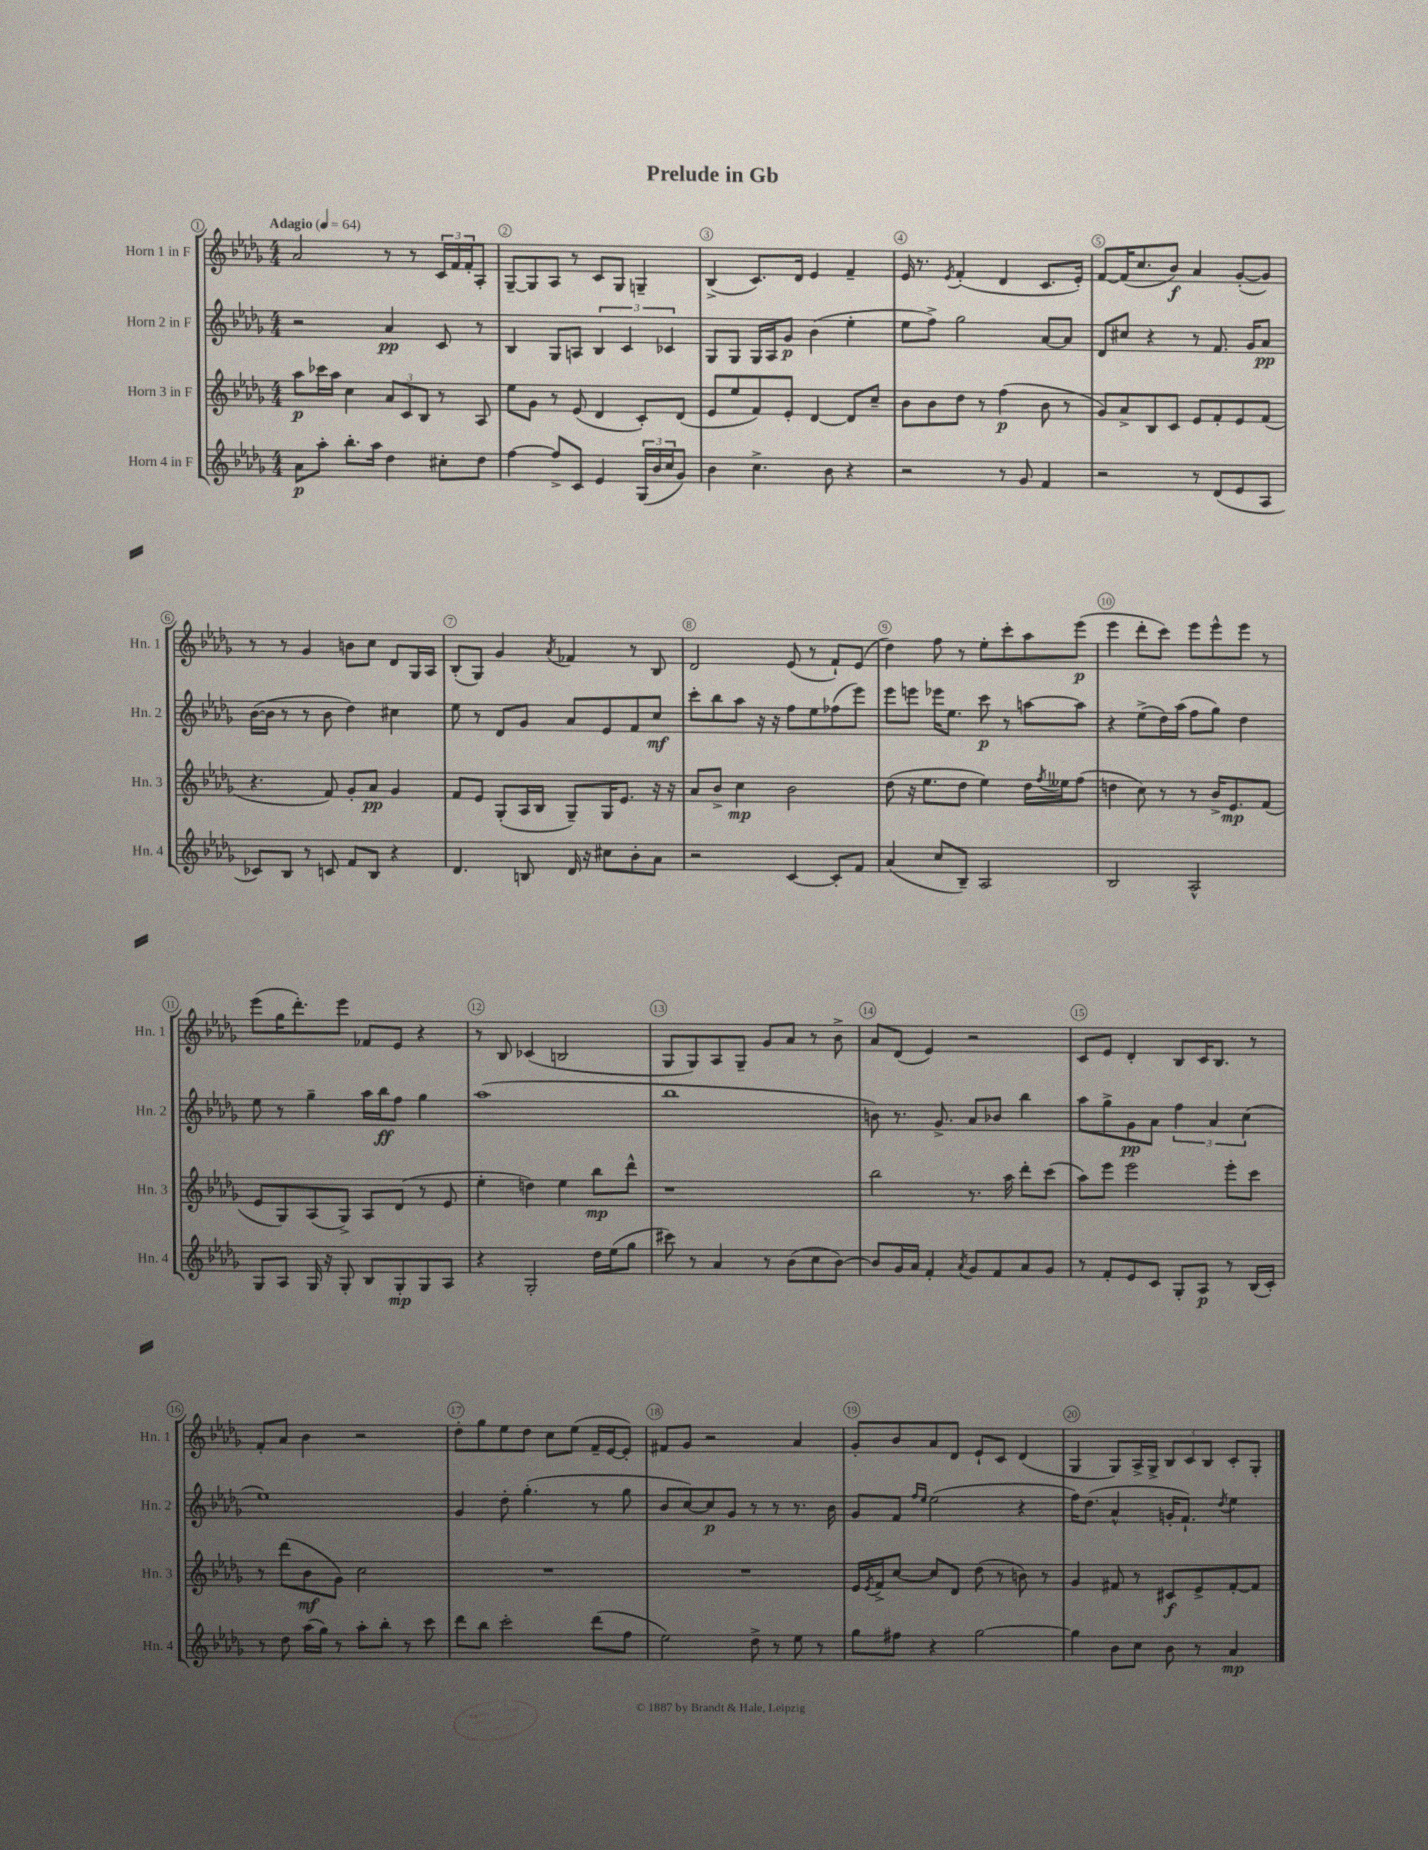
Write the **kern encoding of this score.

**kern	**kern	**kern	**kern
*staff4	*staff3	*staff2	*staff1
*clefG2	*clefG2	*clefG2	*clefG2
*k[b-e-a-d-g-]	*k[b-e-a-d-g-]	*k[b-e-a-d-g-]	*k[b-e-a-d-g-]
*M4/4	*M4/4	*M4/4	*M4/4
*MM64	*MM64	*MM64	*MM64
8a-	8aa-	2r	2a-
8aa-'	16ccc-	.	.
.	16aa-	.	.
8.bb-'	4cc	.	.
16aa-	.	.	.
4dd-	12a-	4a-	8r
.	12c	.	.
.	.	.	8r
.	12B-	.	.
8cc#'	8r	8c	24c
.	.	.	24f
.	.	.	24f'
8dd-	8A-	8r	8A-'
=	=	=	=
[4ff	8ee-	4B-	[8G-~
.	8g-	.	8G-]
8ff^]	8r	8G-	8A-
8c	(8e-	8A	8r
4e-	4d-	6B-	8c
.	.	.	8G-
.	.	6c	.
(24G-	8c')	.	4G~
24b-	.	.	.
24cc	.	6c-	.
8g-)	(8d-	.	.
=	=	=	=
4b-	8e-	8G-	(4B-^
.	8ee-	8G-	.
4.cc^	8f)	16G-	8.c)
.	.	16A-	.
.	8e-'	8g-	.
.	.	.	16d-
.	[4d-	(4b-	4e-
8b-	.	.	.
4r	8d-]	4ee-'	4f~
.	8cc~	.	.
=	=	=	=
2r	8b-	8ee-	16e-
.	.	.	8.r
.	8b-	8ff^)	.
.	.	.	8qe-
.	8dd-	2gg-	(4f'
.	8r	.	.
8r	(4ff	.	4d-
8g-	.	.	.
4f	8b-	[8a-	8.c
.	8r	8a-]	.
.	.	.	16e-')
=	=	=	=
2r	8g-)	8d-	[8f
.	8a-^	8cc#	(16f]
.	.	.	8.cc
.	8B-	4r	.
.	8c	.	8b-)
8r	8e-	8r	4a-
(8d-	8f'	8.f	.
8e-	8e-	.	([8g-'
.	.	16g-	.
8A-	(8f	8a-	8g-])
=	=	=	=
8c-)	4.r	([16b-	8r
.	.	16b-]	.
8B-	.	8r	8r
8r	.	8r	4g-
8c	8f)	8b-	.
8f	8g-'	4dd-)	8b
8B-	8a-	.	8cc
4r	4g-	4cc#	8d-
.	.	.	16G-
.	.	.	16A-
=	=	=	=
4.d-	8f	8ee-	(8B-'
.	8e-	8r	8G-)
.	(8G-'	8d-	4g-
8B	16A-	8g-	.
.	16B-	.	.
.	.	.	8qa-
16d-	8G-~)	8a-	4f-
16r	.	.	.
8cc#	16G-	8e-	.
.	8.e-	.	.
8b-'	.	8f	8r
8a-	16r	8cc	8B-
.	16r	.	.
=	=	=	=
2r	8a-	8ccc'	2d-
.	8b-^	8bb-	.
.	4cc	8aa-	.
.	.	16r	.
.	.	16r	.
[4c	2b-	8ff	(8e-
.	.	8ee-	8r
8c']	.	(8ff-	8f`)
8f	.	8eee-)	(8e-
=	=	=	=
(4a-	(8dd-	8eee-	4dd-)
.	16r	8eee	.
.	8.ee-	.	.
8cc	.	16eee-	8ff
.	.	8.ee-	.
8B-~)	8dd-	.	8r
2A-	4ee-)	8ccc	8ee-'
.	.	8r	8ccc'
.	16dd-	[8aa	8aa-
.	8qff	.	.
.	16ee--	.	.
.	(8ff	8aa]	(8eee-
=	=	=	=
2B-	4dd	4r	4eee-
.	8cc)	(8ee-^	8ddd-'
.	8r	16dd-)	8ccc)
.	.	(16aa-	.
2A-^^	8r	8ff	8eee-
.	16b-^	8gg-)	8eee-^^
.	8.e-	.	.
.	.	4dd-	8eee-
.	(8f	.	8r
=	=	=	=
8G-	8e-	8ee-	(8eee-
8A-	8G-)	8r	16gg-
.	.	.	8.ddd-')
16G-	(8A-	4gg-~	.
16r	.	.	.
8G-'	8G-^)	.	8eee-
8B-	8A-	16aa-	8f-
.	.	16bb-	.
8G-'	(8d-	8ff	8e-
8G-	8r	4gg-	4r
8A-	8e-	.	.
=	=	=	=
4r	4ee-'	(1aa-	8r
.	.	.	8B-
2G-'	4dd)	.	(4c-
.	4ee-	.	2B
16dd-	8bb-	.	.
(16ee-	.	.	.
8gg-	8ddd-^^	.	.
=	=	=	=
8ccc#)	1r	1bb-	8G-
8r	.	.	8G-)
4a-	.	.	8A-
.	.	.	8G-~
8r	.	.	8g-
(8b-	.	.	8a-
8cc	.	.	8r
[8b-)	.	.	8b-^
=	=	=	=
8b-]	2bb-	8b)	8a-
16g-	.	8.r	(8d-
16a-	.	.	.
4f'	.	.	4e-)
.	.	8.g-^	.
8qa-	.	.	.
8g-	8.r	8a-	2r
8f	.	8b-	.
.	16aa-	.	.
8a-	8ddd-'	4bb-	.
8g-	(8ccc	.	.
=	=	=	=
8r	8aa-)	8aa-	8c
8f'	8eee-	8gg-^	8e-
8e-	2eee-	8g-	4d-'
8c	.	8a-	.
8G-'	.	6ff	8B-
8A-	.	.	16c
.	.	6a-	.
.	.	.	8.B-
8r	8eee-'	.	.
.	.	(6cc	.
(16B-	8ccc	.	8r
16c')	.	.	.
=	=	=	=
8r	8r	1ee-)	8f'
8dd-	(8ddd-	.	8a-
(16aa-	8b-	.	4b-
16gg-)	.	.	.
8r	8g-)	.	.
8aa-'	2cc	.	2r
8bb-'	.	.	.
8r	.	.	.
8ccc	.	.	.
=	=	=	=
8ddd-	1r	4g-	8dd-'
8bb-	.	.	8gg-
2ccc'	.	8dd-'	8ee-
.	.	(4.gg-'	8dd-
.	.	.	8cc
.	.	.	(8ee-
(8ddd-	.	8r	16f~
.	.	.	[16e-
8ff	.	8gg-	8e-'])
=	=	=	=
2ee-)	1r	8b-	8f#
.	.	[8cc)	8g-
.	.	8cc]	2r
.	.	8g-	.
8dd-^	.	8r	.
8r	.	8r	.
8ee-	.	8.r	4a-
8r	.	.	.
.	.	16b-	.
=	=	=	=
8gg-	16e-	8g-	8g-'
.	8qe-	.	.
.	16f^	.	.
8ff#	[8cc	8f	8b-
.	.	16qqff	.
.	.	16qqee-	.
4r	8cc]	(2ee-	8a-
.	8d-	.	8d-
[2gg-	(8dd-	.	8e-`
.	8r	.	8c
.	8b)	4r	(4d-
.	8r	.	.
=	=	=	=
4gg-]	4g-	16ff)	4G-
.	.	(8.dd-	.
8b-	8f#	4a-^^	8G-)
8cc	8r	.	16A-^
.	.	.	16G-^
8b-	8c#	16g'	12B-
.	.	8.f`)	.
.	.	.	12c
8r	8e-^	.	.
.	.	.	12B-
.	.	8qdd-	.
4a-	[8f#'	4ee-	8c'
.	8f#]	.	8G-'
==	==	==	==
*-	*-	*-	*-
